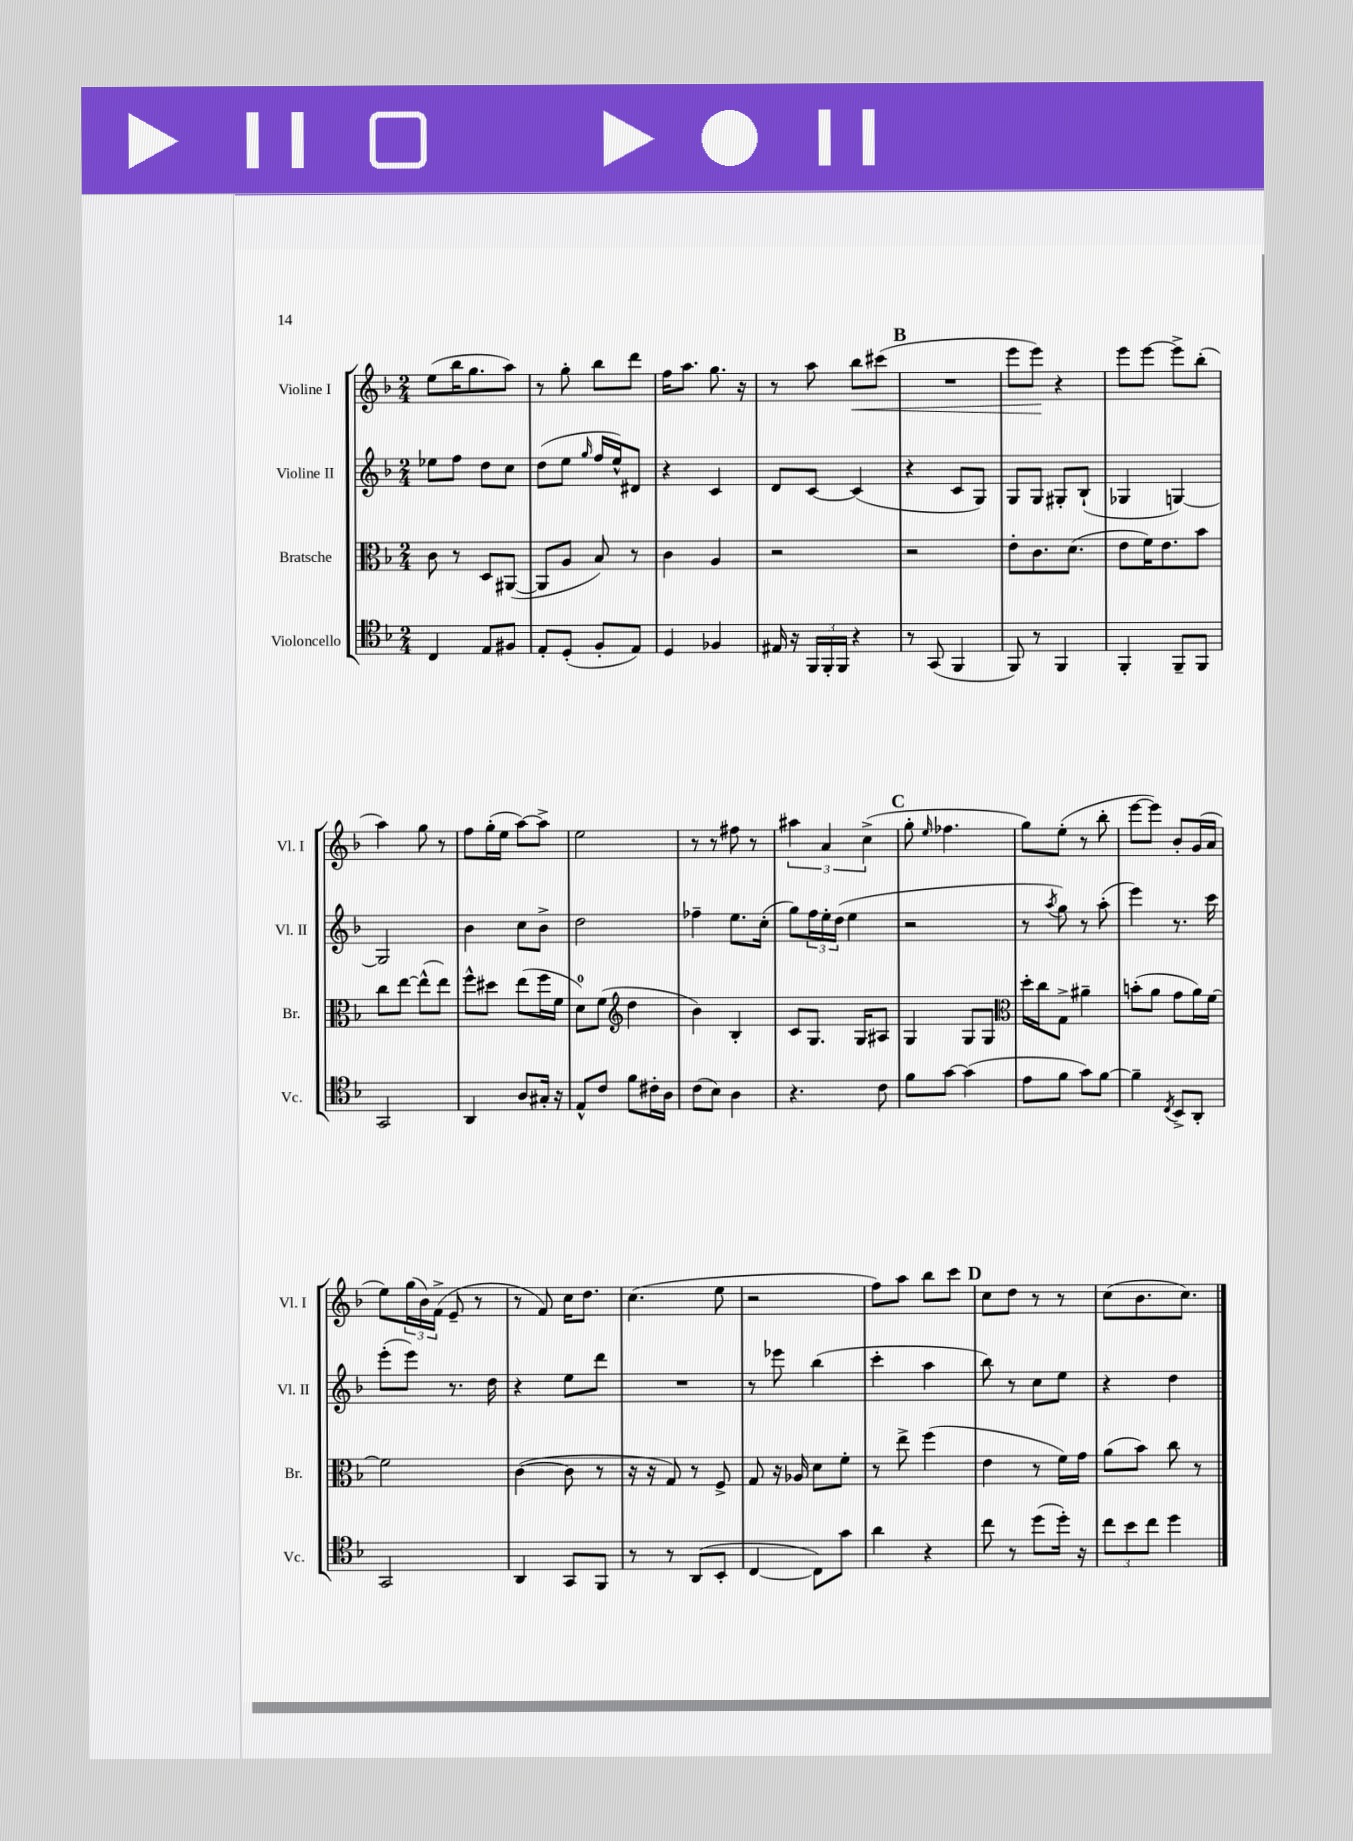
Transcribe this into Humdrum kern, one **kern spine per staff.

**kern	**kern	**kern	**kern
*staff4	*staff3	*staff2	*staff1
*clefC4	*clefC3	*clefG2	*clefG2
*k[b-]	*k[b-]	*k[b-]	*k[b-]
*M2/4	*M2/4	*M2/4	*M2/4
4C	8c	8ee-	(8ee
.	8r	8ff	16bb-
.	.	.	8.gg
8E	8D	8dd	.
8F#	([8AA#	8cc	8aa)
=	=	=	=
8E'	8AA#]	(8dd	8r
(8D'	8A	8ee	8gg'
.	.	16qqgg	.
8F'	8B-)	16ff	8bb-
.	.	16ee^^)	.
8E)	8r	8d#	8ddd
=	=	=	=
4D	4c	4r	16ff
.	.	.	8.aa
4F-	4A	4c	8.gg
.	.	.	16r
=	=	=	=
16E#	2r	8d	8r
16r	.	.	.
24FF	.	[8c	8aa
24FF'	.	.	.
24FF	.	.	.
4r	.	(4c]	8bb-
.	.	.	(8ccc#
=	=	=	=
8r	2r	4r	2r
(8GG	.	.	.
4FF	.	8c	.
.	.	8G)	.
=	=	=	=
8FF)	8e'	8G	8eee
8r	8.c	8G	8eee)
4FF	.	8G#'	4r
.	(8.d	.	.
.	.	(8B-`	.
=	=	=	=
4FF'	8e	4G-	8eee
.	16f)	.	[8eee
.	8.e	.	.
8FF~	.	[4G)	8eee^]
8FF	8b-	.	(8bb-'
=	=	=	=
2GG	8cc	2G]	4aa)
.	[8ee	.	.
.	(8ee^^]	.	8gg
.	8ee)	.	8r
=	=	=	=
4AA	8ff^^	4b-	8ff
.	8dd#	.	(16gg'
.	.	.	16ee
8A	(8ee	8cc	[8aa)
16G#'	16ff	8b-^	8aa^]
16r	16f	.	.
=	=	=	=
8E^^	8d)	2dd	2ee
8c	(8f	.	.
*	*clefG2	*	*
8f	4dd	.	.
16c#'	.	.	.
16A	.	.	.
=	=	=	=
(8c	4b-)	4ff-~	8r
8B-)	.	.	8r
4A	4B-'	8.ee	8ff#
.	.	.	8r
.	.	(16cc'	.
=	=	=	=
4.r	8c	8gg)	6aa#
.	8.G	24ff	.
.	.	24ee'	6a
.	.	(24dd	.
.	.	4ee	.
.	16G	.	.
.	.	.	(6cc^
8c	8A#	.	.
=	=	=	=
8f	4G	2r	8gg'
.	.	.	16qqee
[8g	.	.	4.ff-
(4g]	8G	.	.
.	8G	.	.
=	=	=	=
*	*clefC3	*	*
8e	16dd'	8r	8gg)
.	16cc	.	.
.	.	8qaa	.
8f	8G^	8gg)	(8ee'
8g)	4a#~	8r	8r
[8f	.	(8aa'	8bb-'
=	=	=	=
4f~]	(8b'	4eee)	[8eee
.	8a	.	8eee])
8qC	.	.	.
8BB-^	8g	8.r	8b-'
8AA'	16a)	.	(16g
.	[16f	16ccc	16a
=	=	=	=
2GG	2f]	(8eee'	8ee)
.	.	8eee)	(24gg
.	.	.	24b-)
.	.	.	(24f^
.	.	8.r	8e~
.	.	.	8r
.	.	16dd	.
=	=	=	=
4AA	([4c	4r	8r
.	.	.	8f)
8GG	8c]	8ee	16cc
.	.	.	8.dd
8FF	8r	8ddd	.
=	=	=	=
8r	16r	2r	(4.cc
.	16r	.	.
8r	8G)	.	.
(8AA	8r	.	.
8BB-'	8F^	.	8ee
=	=	=	=
[4C	8G	8r	2r
.	16r	8eee-	.
.	16A-	.	.
8C])	8d	(4bb-	.
8g	8f'	.	.
=	=	=	=
4a	8r	4ccc'	8ff)
.	8ee^	.	8aa
4r	(4ff	4aa	8bb-
.	.	.	8ccc
=	=	=	=
8cc	4e	8bb-)	8cc
8r	.	8r	8dd
(8dd	8r	8cc	8r
16dd')	16f)	8ee	8r
16r	16g	.	.
=	=	=	=
12cc	(8a	4r	(8cc
12b-	.	.	.
.	8b-)	.	8.b-
12cc	.	.	.
4dd	8cc	4dd	.
.	.	.	8.cc)
.	8r	.	.
==	==	==	==
*-	*-	*-	*-
